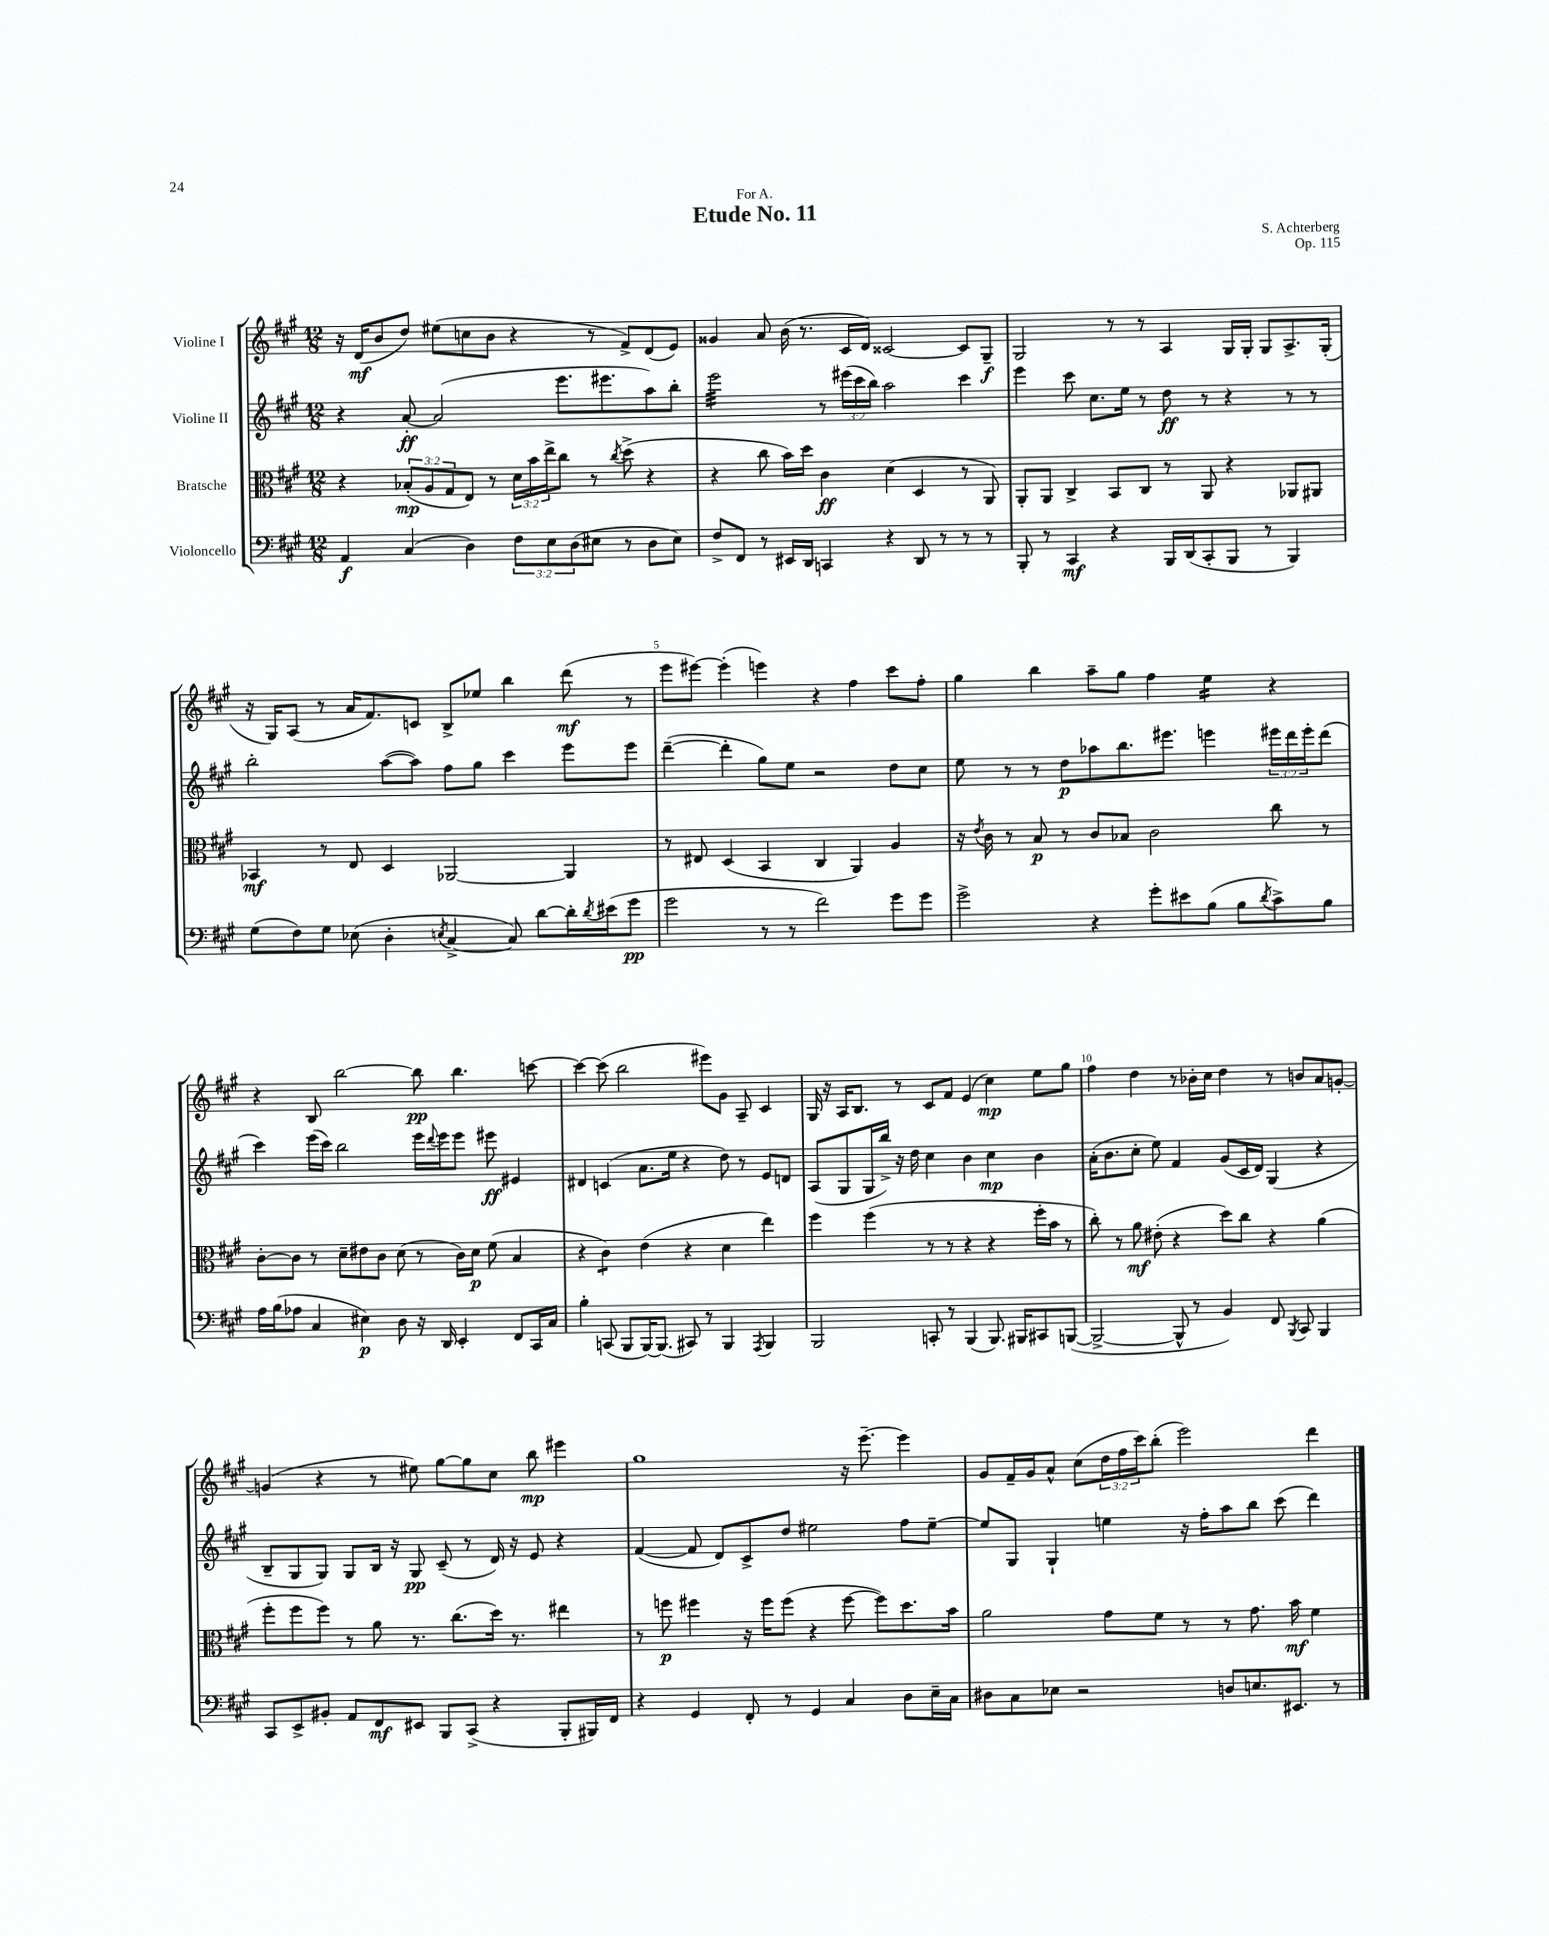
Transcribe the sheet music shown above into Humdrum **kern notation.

**kern	**kern	**kern	**kern
*staff4	*staff3	*staff2	*staff1
*clefF4	*clefC3	*clefG2	*clefG2
*k[f#c#g#]	*k[f#c#g#]	*k[f#c#g#]	*k[f#c#g#]
*M12/8	*M12/8	*M12/8	*M12/8
4AA	4r	4r	16r
.	.	.	(16d
.	.	.	8b
(4C#	(12B-'	[8a'	8dd)
.	12A	.	.
.	.	(2a]	(8ee#
.	12G#	.	.
4D)	8E)	.	8cc
.	8r	.	8b
12F#	24d	.	4r
.	24b	.	.
12E	24ee^	.	.
.	8cc#	8.eee	.
(12D	.	.	.
8E#	8r	.	8r
.	.	8.eee#	.
.	8qcc#	.	.
8r	(8dd^	.	8f#^)
8D	4r	8aa)	(8d
8E#)	.	8bb'	8e)
=	=	=	=
8F#^	4r	2eee	4g##
8FF#	.	.	.
8r	8cc#	.	8a
16EE#	16b)	.	(16b
16DD	16dd	.	8.r
4CC	4c#	8r	.
.	.	(24eee#	16c#
.	.	24ccc#	.
.	.	.	16d)
.	.	24bb)	.
4r	(4d	2aa	[2c##
8DD	4D	.	.
8r	.	.	.
8r	8r	4ccc#	8c##]
8r	8AA)	.	8G#~
=	=	=	=
8BBB'	8AA'	4eee	2G#
8r	8AA	.	.
4CC#	4C#^	8ccc#	.
.	.	8.cc#	.
4r	8BB	.	8r
.	.	16ee	.
.	8C#	8r	8r
16BBB	8r	8dd	4A
(16DD	.	.	.
8CC#'	8AA	8r	.
8BBB	4r	4r	16G#
.	.	.	16G#'
8r	.	.	8G#
4BBB)	8AA-	8r	8.A^
.	8AA#	8r	.
.	.	.	(16G#'
=	=	=	=
(8G#	4BB-	2bb'	16r
.	.	.	16G#)
8F#)	.	.	(8A
8G#	8r	.	8r
(8E-	8E	.	16a
.	.	.	8.f#)
4D'	4D	([8aa	.
.	.	8aa])	8c
8qE	.	.	.
[4C#^	[2AA-	8ff#	8B^
.	.	8gg#	8ee-
8C#])	.	4ccc#	4bb
[8d	.	.	.
16d']	4AA-]	8eee	(8ddd
8qd	.	.	.
(16e#	.	.	.
8g#	.	8eee	8r
=	=	=	=
2g#	8r	([4ddd~	8eee
.	8E#	.	[8eee#)
.	(4D	4ddd']	(4eee#']
8r	4BB	8gg#)	4eee)
8r	.	8ee	.
2f#)	4C#	2r	4r
.	4AA)	.	4ff#
8g#	4A	8dd	8ccc#
8g#	.	8cc#	8ff#'
=	=	=	=
2g#^	16r	8ee	4gg#
.	8qe	.	.
.	16c#	.	.
.	8r	8r	.
.	8B	8r	4bb
.	8r	8dd	.
4r	8c#	8aa-	8aa~
.	8B-	8.bb	8gg#
8g#'	2c#	.	4ff#
.	.	8.eee#	.
8e#	.	.	.
(8B	.	4eee	4ee
8B	.	.	.
8qd	.	.	.
8c#^)	8cc#	24eee#	4r
.	.	24ddd	.
.	.	24eee#'	.
8B	8r	(8ddd	.
=	=	=	=
16A	[8c#'	4ccc#)	4r
(16B	.	.	.
8A-	8c#]	.	.
4C#	8r	(16eee	8B
.	.	16ccc#)	.
.	8d~	2bb	[2bb
4E#)	8e#	.	.
.	8c#	.	.
8D	(8d	.	.
16r	8r	16eee	8bb]
.	.	8qqddd	.
16DD	.	16eee	.
4EE'	16c#)	8eee	4.bb
.	16d	.	.
.	(8f#	8eee#	.
8FF#	4B	4e#	.
16CC#	.	.	[8ccc
16C#	.	.	.
=	=	=	=
4B'	4r	4d#	4ccc_
(8CC	4c#)	(4c	(8ccc]
8BBB	.	.	2bb
[16BBB)	(4e	8.a	.
(8.BBB]	.	.	.
.	.	16ee	.
8CC#)	4r	4r	.
8r	.	.	8eee#)
4BBB	4d	8dd)	8g#
.	.	8r	8A~
8qAAA	.	.	.
4BBB	4ee)	8e	4c#
.	.	8d	.
=	=	=	=
2BBB	4ff#	(8A	16G#
.	.	.	16r
.	.	8G#	16A
.	.	.	8.B
.	(4ff#	16G#	.
.	.	16bb^)	.
.	.	16r	8r
.	.	16dd	.
8CC'	8r	4cc#	8c#
8r	8r	.	8f#
(4BBB	4r	4b	(4e
8.BBB)	4r	4cc#	4cc#)
16BBB#	.	.	.
8CC#	16ff#'	4b	8ee
.	16b	.	.
([8BBB	8r	.	8gg#
=	=	=	=
2BBB^_	8cc#')	(16a'	4ff#
.	.	8.b	.
.	8r	.	.
.	8a	8cc#'	4dd
.	(8e#'	8ee)	.
8BBB^^]	4r	4f#	8r
8r	.	.	16b-'
.	.	.	16cc#
4BB)	8dd)	(8g#	4dd
.	8cc#	16c#	.
.	.	16d)	.
8FF#	4r	(4G#	8r
8qBBB	.	.	.
8CC#	.	.	8b
4BBB	(4a	4r	8a
.	.	.	[8g'
=	=	=	=
8CC#	8ff#'	8B~	(4g]
8EE^	8ff#	8G#	.
8BB#'	8ff#)	8G#)	4r
8AA	8r	8G#	.
8FF#	8a	16B	8r
.	.	16r	.
8EE#	8.r	8G#	8ee#)
8BBB	.	(8c#~	[8gg#
.	(8.cc#	.	.
(8CC#^	.	8r	8gg#]
4r	16dd)	16d)	8cc#
.	8.r	16r	.
.	.	8e	8bb
8BBB'	4ee#	4r	4eee#
16BBB#)	.	.	.
16FF#	.	.	.
=	=	=	=
4r	8r	([4f#	1gg#
.	8ff	.	.
4GG#	4ff#	8f#]	.
.	.	8d)	.
8FF#'	16r	8c#^	.
.	16ff#	.	.
8r	(8ff#	8dd	.
4GG#	4r	2ee#	.
4C#	[8ff#	.	16r
.	.	.	[8.eee~
.	8ff#])	.	.
8D	8.dd	8ff#	4eee]
16E~	.	[8ee#~	.
16C#	16b	.	.
=	=	=	=
8D#	2a	8ee#]	8g#
8C#	.	8G#	16f#~
.	.	.	16g#
8E-	.	4G#`	8a^^
2r	.	.	(8cc#
.	8g#	4ee	24dd
.	.	.	24ff#
.	.	.	24ccc#)
.	8f#	.	(8bb'
.	8r	16r	2eee)
.	.	16ff#'	.
8D	8r	8aa	.
8.E	8.g#	8bb	.
.	.	(8ccc#	.
8.EE#	16b	.	.
.	4f#	4ddd)	4ddd
8r	.	.	.
==	==	==	==
*-	*-	*-	*-
